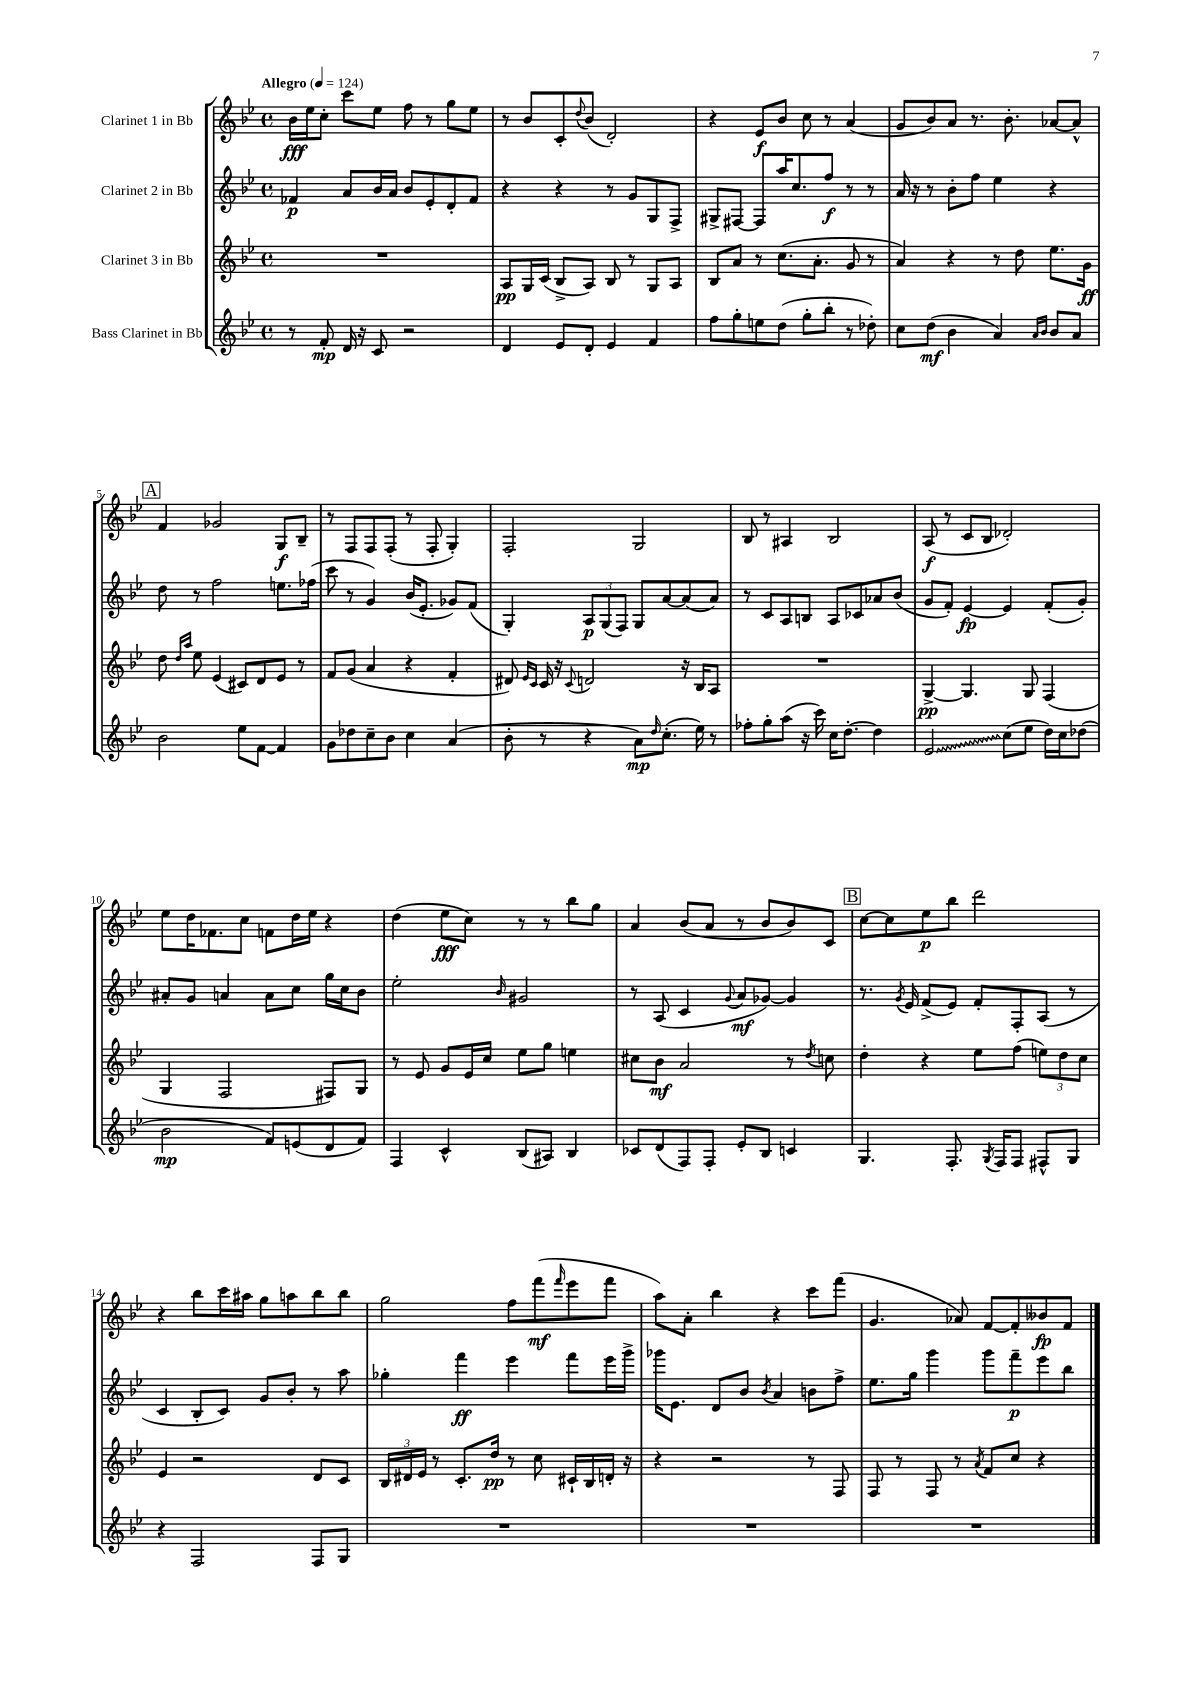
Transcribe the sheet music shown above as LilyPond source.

<<
\new StaffGroup <<
\new Staff = "s0" \with { instrumentName = "Clarinet 1 in Bb" } {
    \clef treble \key bes \major \defaultTimeSignature \time 4/4 \tempo "Allegro" 4 = 124
    bes'16\fff ees''16 c''8-. c'''8 ees''8 f''8 r8 g''8 ees''8 |
    r8 bes'8 c'8-. \appoggiatura { d''8 } bes'8( d'2-.) |
    r4 ees'8\f bes'8 c''8 r8 a'4( |
    g'8 bes'8) a'8 r8. bes'8.-. aes'8~ aes'8-^ |
    \mark \markup { \box "A" } f'4 ges'2 g8\f bes8-- |
    r8 f8 f8 f8-.( r8 f8-. g4-.) |
    f2-. g2 |
    bes8 r8 ais4 bes2 |
    a8\f( r8 c'8 bes8 des'2-.) |
    ees''8 d''16 fes'8. c''8 f'8 d''16 ees''16 r4 |
    d''4( ees''8\fff c''8) r8 r8 bes''8 g''8 |
    a'4 bes'8( a'8 r8 bes'8 bes'8) c'8 |
    \mark \markup { \box "B" } c''8~ c''8 ees''8\p bes''8 d'''2 |
    r4 bes''8 c'''16 ais''16 g''8 a''8 bes''8 bes''8 |
    g''2 f''8 f'''8\mf( \grace { f'''16 } ees'''8 f'''8 |
    a''8) a'8-. bes''4 r4 c'''8 f'''8( |
    g'4. aes'8) f'8~ f'8-. beses'8\fp f'8 \bar "|." |
}
\new Staff = "s1" \with { instrumentName = "Clarinet 2 in Bb" } {
    \clef treble \key bes \major \defaultTimeSignature \time 4/4
    fes'4\p a'8 bes'16 a'16 bes'8 ees'8-. d'8-. fes'8 |
    r4 r4 r8 g'8 g8 f8-> |
    gis8-> fis8~ fis8 a''16 c''8. f''8\f r8 r8 |
    a'16 r16 r8 bes'8-. f''8 ees''4 r4 |
    \mark \markup { \box "A" } d''8 r8 f''2 e''8. fes''16( |
    c'''8 r8 g'4) bes'16( ees'8.-. ges'8) f'8( |
    g4-.) \tuplet 3/2 { a8\p g8( f8) } g8 a'8~ a'8( a'8) |
    r8 c'8 a8 b8 a8 ces'8 aes'8 bes'8( |
    g'8 f'8-.) ees'4~\fp ees'4 f'8-.( g'8-.) |
    ais'8-. g'8 a'4 a'8 c''8 g''16 c''16 bes'8 |
    ees''2-. \grace { bes'16 } gis'2 |
    r8 a8( c'4 \appoggiatura { g'8 } a'8\mf ges'8~) ges'4 |
    \mark \markup { \box "B" } r8. \acciaccatura { g'8 } ees'16 f'8->( ees'8) f'8-. f8-. a8( r8 |
    c'4 bes8-. c'8) g'8 bes'8-. r8 a''8 |
    ges''4-. f'''4\ff ees'''4 f'''8 ees'''16 g'''16-> |
    ges'''16 ees'8. d'8 bes'8 \acciaccatura { bes'8 } a'4 b'8 f''8-> |
    ees''8. g''16 g'''4 g'''8 f'''8--\p ees'''8 bes''8 \bar "|." |
}
\new Staff = "s2" \with { instrumentName = "Clarinet 3 in Bb" } {
    \clef treble \key bes \major \defaultTimeSignature \time 4/4
    R1 |
    a8\pp g16 c'16( bes8-> a8) bes8 r8 g8 a8 |
    bes8 a'8 r8 c''8.( a'8.-. g'8 r8 |
    a'4) r4 r8 d''8 ees''8. g'16\ff |
    \mark \markup { \box "A" } d''8 \grace { d''16 a''16 } ees''8 ees'4( cis'8) d'8 ees'8 r8 |
    f'8 g'8( a'4 r4 f'4-. |
    dis'8) \grace { ees'16 c'16 } c'16 r16 \appoggiatura { c'8 } d'2 r16 bes16 a8 |
    R1 |
    g4~->\pp g4. g8 f4( |
    g4 f2 fis8) g8 |
    r8 ees'8 g'8 ees'16 c''16 ees''8 g''8 e''4 |
    cis''8 bes'8\mf a'2 r8 \acciaccatura { d''8 } c''8 |
    \mark \markup { \box "B" } d''4-. r4 ees''8 f''8( \tuplet 3/2 { e''8) d''8 c''8 } |
    ees'4 r2 d'8 c'8 |
    \tuplet 3/2 { bes16 dis'16 ees'16 } r8 c'8.-. d''16\pp r8 c''8 cis'16-! bes16 d'16-. r16 |
    r4 r2 r8 f8 |
    f8 r8 f8 r8 \acciaccatura { a'8 } f'8 c''8 r4 \bar "|." |
}
\new Staff = "s3" \with { instrumentName = "Bass Clarinet in Bb" } {
    \clef treble \key bes \major \defaultTimeSignature \time 4/4
    r8 f'8-.\mp d'16 r16 c'8 r2 |
    d'4 ees'8 d'8-. ees'4 f'4 |
    f''8 g''8-. e''8 d''8( g''8-. bes''8-. r8 des''8-.) |
    c''8 d''8\mf( bes'4 a'4) \grace { a'16 bes'16 } bes'8 a'8 |
    \mark \markup { \box "A" } bes'2 ees''8 f'8~ f'4 |
    g'8 des''8 c''8-- bes'8 c''4 a'4( |
    bes'8-. r8 r4 a'8\mp) \grace { d''16 } c''8.-.( ees''16) r8 |
    fes''8-. g''8-. a''8( r16 c'''16) c''16 d''8.~-. d''4 |
    \once \override Glissando.style = #'zigzag ees'2\glissando c''8( ees''8 d''16) c''16 des''8( |
    bes'2\mp f'8) e'8( d'8 f'8) |
    f4 c'4-^ bes8( ais8) bes4 |
    ces'8 d'8( f8) f8-. ees'8-. bes8 c'4 |
    \mark \markup { \box "B" } g4. f8.-. \acciaccatura { g8 } f16 f8 fis8-^ g8 |
    r4 f2 f8 g8 |
    R1 |
    R1 |
    R1 \bar "|." |
}
>>
>>
